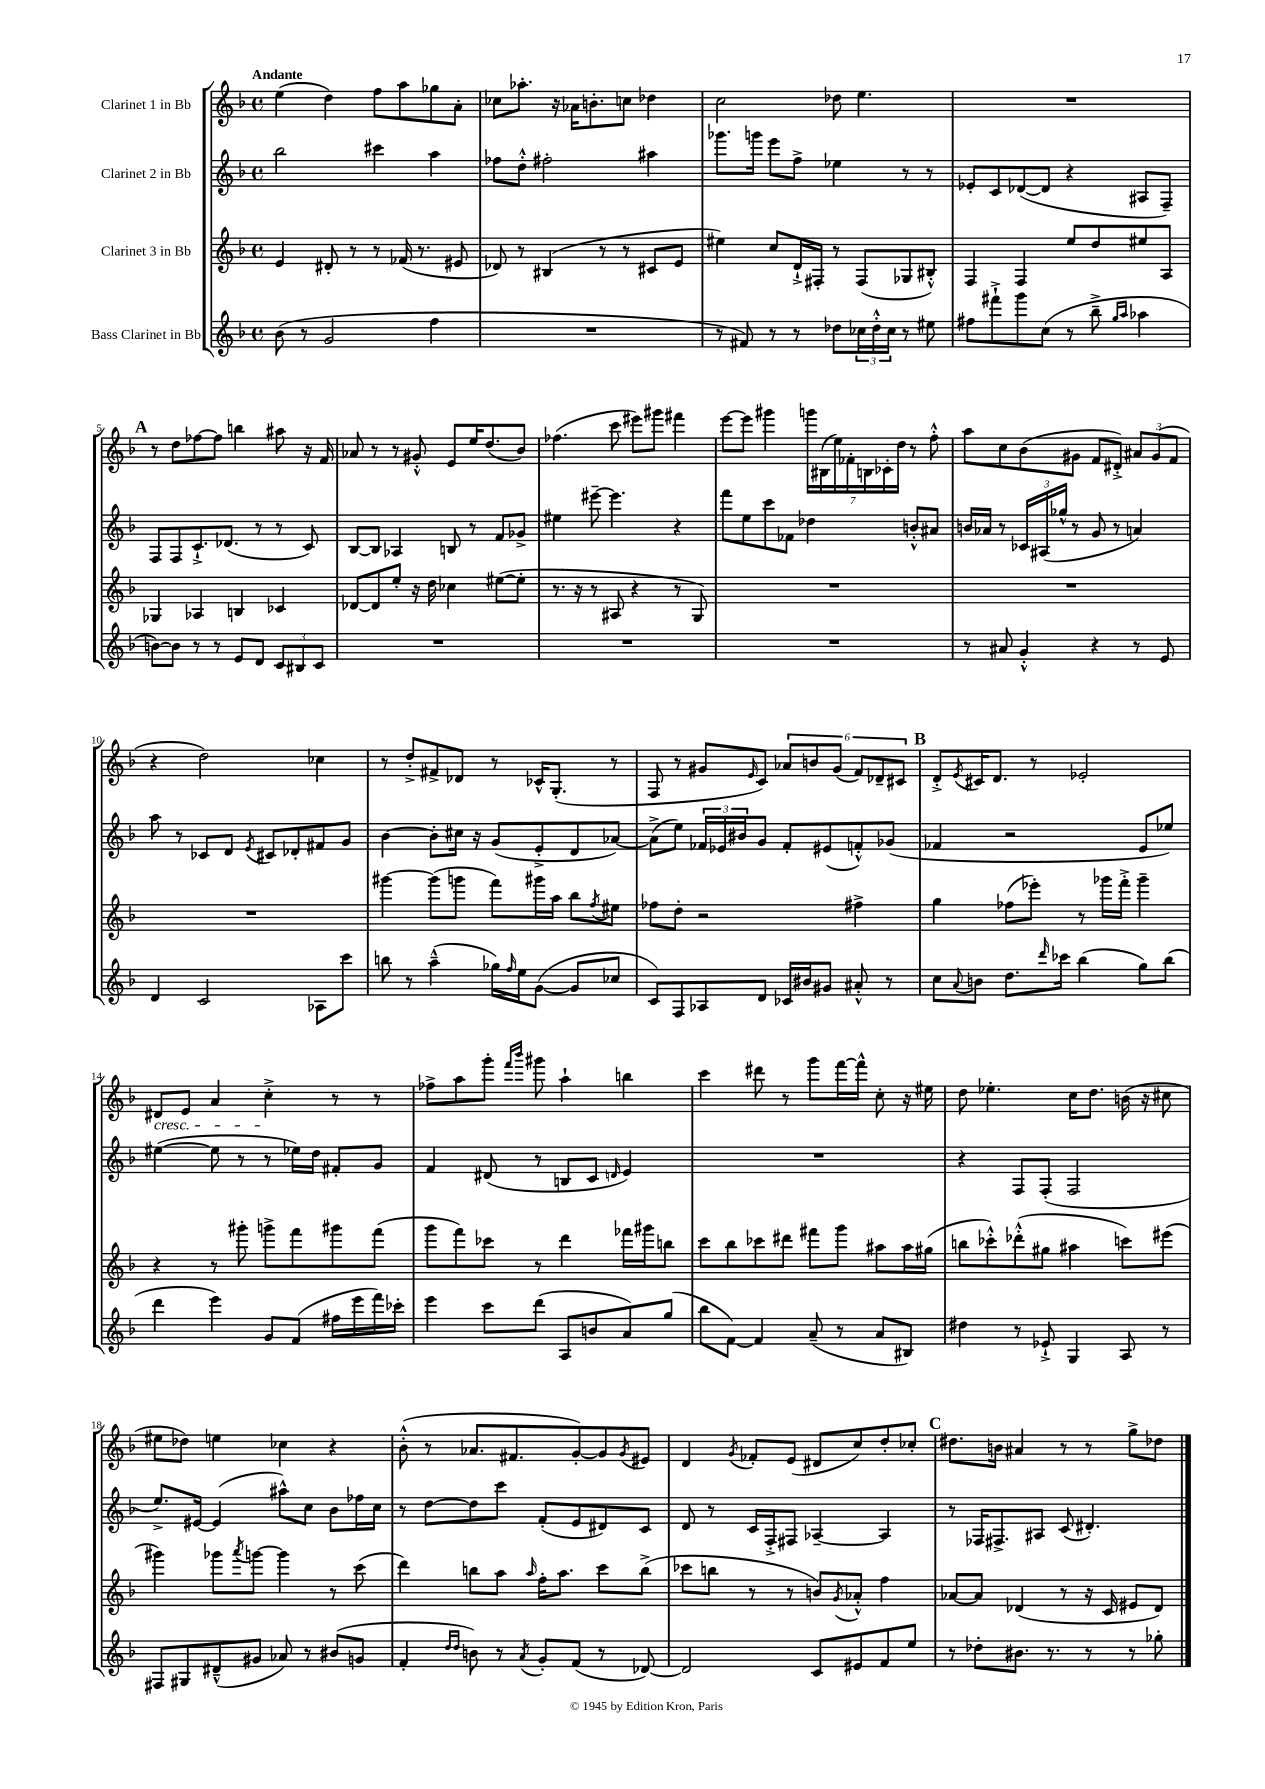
<<
\new StaffGroup <<
\new Staff = "s0" \with { instrumentName = "Clarinet 1 in Bb" } {
    \clef treble \key f \major \defaultTimeSignature \time 4/4 \tempo "Andante"
    e''4( d''4) f''8 a''8 ges''8 a'8-. |
    ces''8 aes''8.-. r16 aes'16 b'8.-. c''8 des''4 |
    c''2 des''8 e''4. |
    R1 |
    \mark \markup { \bold "A" } r8 d''8 fes''8~ fes''8 b''4 ais''8 r16 f'16 |
    aes'8 r8 r8 gis'8-.-^ e'8 e''16 d''8.( bes'8) |
    fes''4.( c'''8 eis'''8) gis'''8 fis'''4 |
    e'''8~ e'''8 gis'''4 \tuplet 7/4 { g'''16 bis16( e''16) fes'16-. b16 ces'16-. d''16 } r8 f''8-.-^ |
    a''8 c''8 bes'8( gis'8 f'8 dis'8-.->) \tuplet 3/2 { ais'8 gis'8( f'8 } |
    r4 d''2) ces''4 |
    r8 d''8-.-> fis'8-> des'8 r8 ces'16-^ g8.-.( r8 |
    f8 r8 gis'8 \grace { e'16 } c'8) \tuplet 6/4 { aes'8 b'8 gis'8( f'8) des'8-- cis'8 } |
    \mark \markup { \bold "B" } d'8-.-> \acciaccatura { e'8 } cis'16 d'8. r8 ees'2-. |
    dis'8\cresc e'8 a'4 c''4-.->\! r8 r8 |
    fes''8-> a''8 g'''8-. \grace { f'''16 bes'''16 } gis'''8 a''4-! b''4 |
    c'''4 dis'''8 r8 g'''8 f'''16~ f'''16-^ c''8-. r16 eis''16 |
    d''8 ees''4.-. c''16 d''8. b'16( r16 cis''8 |
    eis''8 des''8) e''4 ces''4 r4 |
    bes'8-.-^( r8 aes'8. fis'8. g'8~-.) g'8 \acciaccatura { g'8 } eis'8 |
    d'4 \acciaccatura { g'8 } fes'8-. e'8( dis'8 c''8) d''8-. ces''8-. |
    \mark \markup { \bold "C" } dis''8. b'16 ais'4 r8 r8 g''8-> des''8 \bar "|." |
}
\new Staff = "s1" \with { instrumentName = "Clarinet 2 in Bb" } {
    \clef treble \key f \major \defaultTimeSignature \time 4/4
    bes''2 cis'''4 a''4 |
    fes''8 d''8-.-^ fis''2-. ais''4 |
    ges'''8. g'''16 e'''8 f''8-> ees''4 r8 r8 |
    ees'8-. c'8 des'8~( des'8 r4 ais8 f8--) |
    \mark \markup { \bold "A" } f8 f8 c'8.-!-> des'8.( r8 r8 c'8) |
    bes8~ bes8 aes4 b8 r8 f'8 ges'8-> |
    eis''4 eis'''8~-- eis'''4. r4 |
    f'''8 e''8 c'''8 fes'8 des''4 b'8-.-^ ais'8 |
    b'16 aes'16 r8 \tuplet 3/2 { ces'16 ais16( ges''16-^ } r8 g'8 r8 a'4) |
    a''8 r8 ces'8 d'8 \acciaccatura { e'8 } cis'8 des'8-. fis'8 g'8 |
    bes'4~ bes'8-. cis''16 r16 g'8( e'8-.-> d'8 aes'8~) |
    aes'8->( e''8) \tuplet 3/2 { fes'16 ees'16 bis'16 } g'8 fes'8-. eis'8( f'8-.-^) ges'8( |
    \mark \markup { \bold "B" } fes'4 r2 e'8 ees''8) |
    eis''4~( eis''8 r8 r8 ees''16) d''16 fis'8-. g'8 |
    f'4 dis'8( r8 b8 c'8 \grace { d'16 } e'4) |
    R1 |
    r4 f8 f8-.( f2 |
    e''8.->) eis'16~ eis'4( ais''8-^) c''8 bes'8 fes''16 c''16 |
    r8 d''8~ d''8 c'''8 f'8-.( e'8 dis'8) c'8 |
    d'8 r8 c'16 f16-.-> fis8 aes4~-- aes4 |
    \mark \markup { \bold "C" } r8 fes16 fis8.-> ais8 c'8( dis'4.-.) \bar "|." |
}
\new Staff = "s2" \with { instrumentName = "Clarinet 3 in Bb" } {
    \clef treble \key f \major \defaultTimeSignature \time 4/4
    e'4 dis'8-. r8 r8 fes'16( r8. eis'8 |
    des'8) r8 bis4( r8 r8 cis'8 e'8 |
    eis''4) c''8 d'16-!-> fis16-. r8 fis8( ges8 bis8-.-^) |
    f4 f4 e''8 d''8 eis''8 a8 |
    \mark \markup { \bold "A" } ges4 aes4 b4 ces'4 |
    des'8~ des'8 e''8-. r16 d''16 ces''4 eis''8~( eis''8-. |
    r8. r16 r8 ais8 r4 r8 g8) |
    R1 |
    R1 |
    R1 |
    gis'''4~ gis'''8( g'''8 f'''8) gis'''16 a''16 bes''8 \acciaccatura { f''8 } eis''8 |
    fes''8 d''8-. r2 fis''4-> |
    \mark \markup { \bold "B" } g''4 fes''8( ees'''8-.) r8 ges'''16 f'''16-.-> ges'''4-- |
    r4 r8 gis'''8-. g'''8-> f'''8 gis'''8 f'''8( |
    g'''8 f'''8) ces'''8 r8 d'''4 fes'''16 gis'''16 b''8 |
    c'''8 bes''8 ces'''8 dis'''8 fis'''8 g'''8 ais''8 ais''16 gis''16( |
    b''8 ces'''8-.-^) des'''8-.-^( gis''8 ais''4 c'''8) eis'''8( |
    gis'''4) ges'''8 \acciaccatura { a'''8 } g'''8~ g'''4 r8 c'''8( |
    d'''4) b''8 a''8 \grace { a''16 } f''16-. a''8. c'''8 b''8->( |
    ces'''8 b''8 r8 r8 b'8) \acciaccatura { g'8 } aes'8-.-^ f''4 |
    \mark \markup { \bold "C" } aes'8~ aes'8 des'4( r8 r16 c'16 eis'8 des'8) \bar "|." |
}
\new Staff = "s3" \with { instrumentName = "Bass Clarinet in Bb" } {
    \clef treble \key f \major \defaultTimeSignature \time 4/4
    bes'8( r8 g'2 f''4 |
    R1 |
    r8 fis'8) r8 r8 des''8 \tuplet 3/2 { ces''16 des''16-.-^ ces''16 } r8 eis''8 |
    fis''8 fis'''8-!-> g'''8 c''8( r8 bes''8---> \grace { g''16 a''16 } aes''4 |
    \mark \markup { \bold "A" } b'8~) b'8 r8 r8 e'8 d'8 \tuplet 3/2 { c'8 bis8 c'8 } |
    R1 |
    R1 |
    R1 |
    r8 ais'8 g'4-.-^ r4 r8 e'8 |
    d'4 c'2 aes8 c'''8 |
    b''8 r8 a''4---^( ges''16) \grace { f''16 } e''16 g'8~( g'8 ces''8 |
    c'8) f8 aes8 d'8 ces'16 bis'16 gis'8 ais'8-.-^ r8 |
    \mark \markup { \bold "B" } c''8 \appoggiatura { a'8 } b'8 d''8. \grace { d'''16 } ces'''16 bes''4( g''8) bes''8( |
    d'''4 e'''4) g'8 f'8( fis''16 e'''16 f'''16) ces'''16-. |
    e'''4 c'''8 d'''8( a8 b'8 a'8) g''8( |
    bes''8 f'8~) f'4 a'8--( r8 a'8 bis8) |
    dis''4 r8 ees'8-!-> g4 a8 r8 |
    fis8 gis8 dis'8---^( gis'8 aes'8) r8 bis'8( g'8 |
    f'4-. \grace { d''16 d''16 } b'8) r8 \acciaccatura { a'8 } g'8-. f'8( r8 des'8~) |
    des'2 c'8 eis'8 f'8 e''8 |
    \mark \markup { \bold "C" } r8 des''8-. bis'8. r8. r8 r8 ges''8-. \bar "|." |
}
>>
>>
